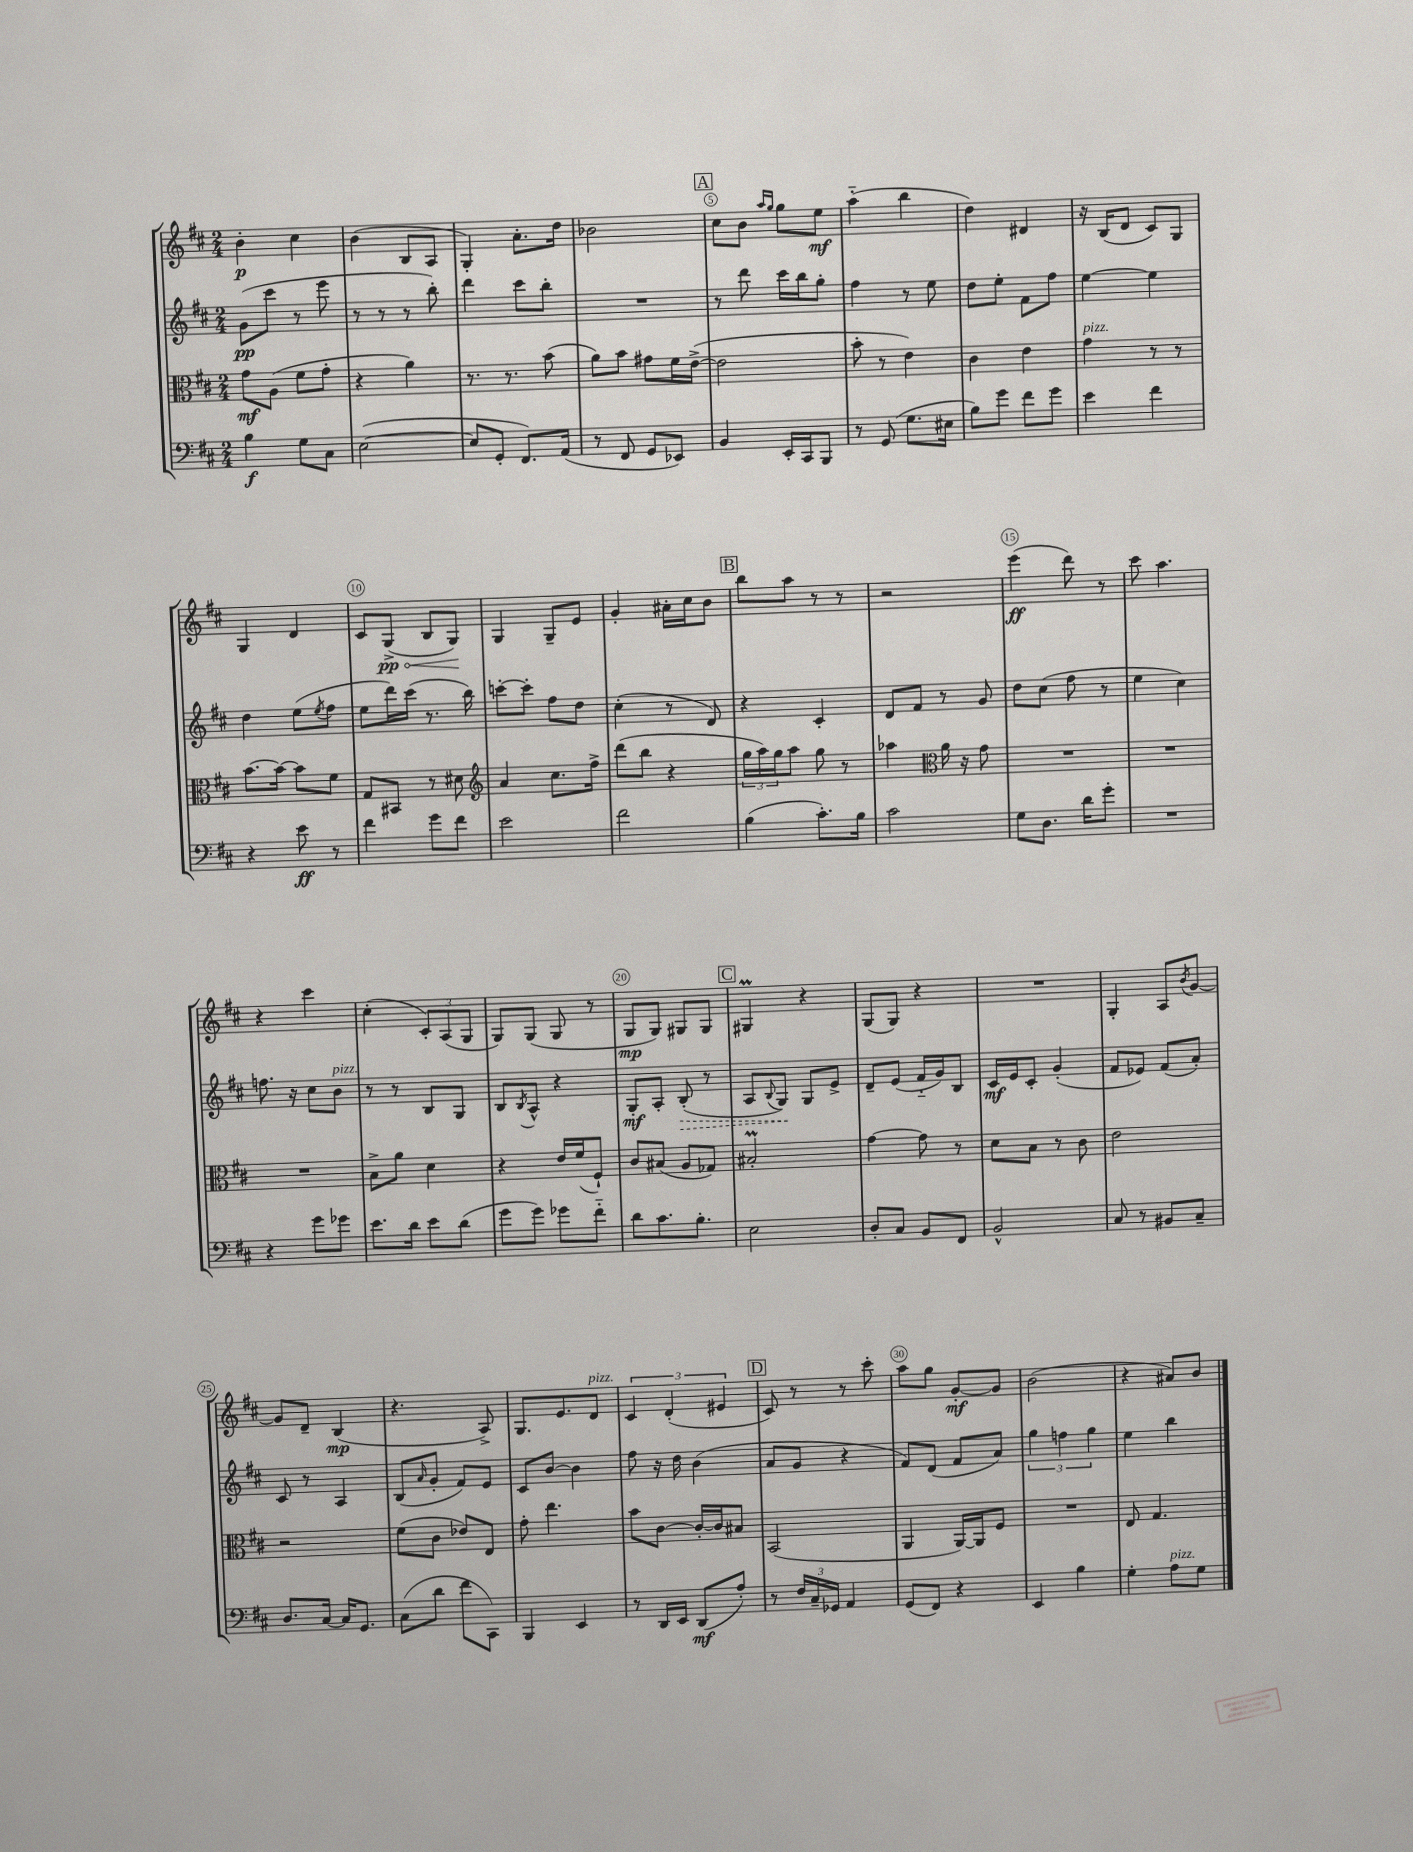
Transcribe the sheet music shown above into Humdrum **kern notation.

**kern	**dynam	**kern	**dynam	**kern	**dynam	**kern	**dynam
*part4	*part4	*part3	*part3	*part2	*part2	*part1	*part1
*staff4	*staff4	*staff3	*staff3	*staff2	*staff2	*staff1	*staff1
*clefF4	*	*clefC3	*	*clefG2	*	*clefG2	*
*k[f#c#]	*	*k[f#c#]	*	*k[f#c#]	*	*k[f#c#]	*
*M2/4	*	*M2/4	*	*M2/4	*	*M2/4	*
=1	=1	=1	=1	=1	=1	=1	=1
4B\	f	8g\L	mf	(8g\L	pp	4b'\	p
.	.	(8A\J	.	8ccc#\J	.	.	.
8G\L	.	8f#\L	.	8r	.	4cc#\	.
8C#\J	.	8g'\J	.	8eee\	.	.	.
=2	=2	=2	=2	=2	=2	=2	=2
([2E\	.	4r	.	8r	.	(4b\	.
.	.	.	.	8r	.	.	.
.	.	4a\)	.	8r	.	8B/L	.
.	.	.	.	8bb'\)	.	8A/J	.
=3	=3	=3	=3	=3	=3	=3	=3
8E/L]	.	8.r	.	4ddd\	.	4G'/)	.
8GG'/J	.	.	.	.	.	.	.
.	.	8.r	.	.	.	.	.
8.FF#/L)	.	.	.	8ccc#\L	.	8.a'\L	.
.	.	(8b\	.	8bb'\J	.	.	.
(16AA/Jk	.	.	.	.	.	16dd\Jk	.
=4	=4	=4	=4	=4	=4	=4	=4
8r	.	8a\L)	.	2r	.	2b-X\	.
8FF#/	.	8b\J	.	.	.	.	.
8GG/L	.	8g#X\L	.	.	.	.	.
8EE-X/J)	.	16f#\L	.	.	.	.	.
.	.	([16e^\JJ	.	.	.	.	.
!!LO:REH:place=s1:t=A
=5	=5	=5	=5	=5	=5	=5	=5
4BB/	.	2e\]	.	8r	.	8cc#\L	.
.	.	.	.	8ddd\	.	8b\J	.
.	.	.	.	.	.	16qqaa/LL	.
.	.	.	.	.	.	16qqgg/JJ	.
16EE'/LL	.	.	.	16ccc#\LL	.	8gg\L	.
16CC#/J	.	.	.	16bb\J	.	.	.
8BBB/J	.	.	.	8gg'\J	.	8ee\J	mf
=6	=6	=6	=6	=6	=6	=6	=6
8r	.	8b'\	.	4ff#\	.	(4aa\	.
(8GG/	.	8r	.	.	.	.	.
8.G\L	.	4e\)	.	8r	.	4bb\	.
.	.	.	.	8ee\	.	.	.
16E#X\Jk	.	.	.	.	.	.	.
=7	=7	=7	=7	=7	=7	=7	=7
8B\L)	.	4c#\	.	8dd\L	.	4dd\)	.
8g\J	.	.	.	8ee'\J	.	.	.
8f#\L	.	4e\	.	8f#\L	.	4d#X/	.
8g\J	.	.	.	8ff#\J	.	.	.
=8	=8	=8	=8	=8	=8	=8	=8
!	!	!LO:TX:a:i:t=pizz.	!	!	!	!	!
4e\	.	4g\	.	[4ee\	.	16r	.
.	.	.	.	.	.	(16B/KL	.
.	.	.	.	.	.	8d/J	.
4f#\	.	8r	.	4ee\]	.	8c#/L)	.
.	.	8r	.	.	.	8G/J	.
!!LO:LB:g=z
=9	=9	=9	=9	=9	=9	=9	=9
4r	.	[8.b\L	.	4dd\	.	4G/	.
.	.	16b\Jk_	.	.	.	.	.
8e\	ff	8b\L]	.	(8ee\L	.	4d/	.
.	.	.	.	8qee/	.	.	.
8r	.	8f#\J	.	8ff#\J	.	.	.
=10	=10	=10	=10	=10	=10	=10	=10
4f#\	.	8G/L	.	8ee\L	.	8c#/L	.
!	!	!	!	!	!	!	!LO:HP:b
.	.	8BB#X/J	.	16ddd\L)	.	(8G^/J	< pp
.	.	.	.	(16ccc#\JJ	.	.	.
8g\L	.	8r	.	8.r	.	8B/L	.
8f#\J	.	8d#X\	.	.	.	8G/J)	.
.	.	.	.	16bb\)	.	.	.
.	.	.	.	.	.	.	[
=11	=11	=11	=11	=11	=11	=11	=11
*	*	*clefG2	*	*	*	*	*
2e\	.	4a/	.	[8cccn'\L	.	4G/	.
.	.	.	.	8ccc'\J]	.	.	.
.	.	8.cc#\L	.	8ff#\L	.	8G~/L	.
.	.	.	.	8dd\J	.	8e/J	.
.	.	16ff#^\Jk	.	.	.	.	.
=12	=12	=12	=12	=12	=12	=12	=12
2f#\	.	(8ddd\L	.	(4cc#'\	.	4g'/	.
.	.	8bb\J	.	.	.	.	.
.	.	4r	.	8r	.	16a#X'\LL	.
.	.	.	.	.	.	16cc#\J	.
.	.	.	.	8d/)	.	8b\J	.
!!LO:REH:place=s1:t=B
=13	=13	=13	=13	=13	=13	=13	=13
(4B\	.	24gg\LL	.	4r	.	8bb\L	.
.	.	24aa\)	.	.	.	.	.
.	.	24gg\J	.	.	.	.	.
.	.	8aa\J	.	.	.	8aa\J	.
8.c#'\L)	.	8gg\	.	4c#'/	.	8r	.
.	.	8r	.	.	.	8r	.
16B\Jk	.	.	.	.	.	.	.
=14	=14	=14	=14	=14	=14	=14	=14
2c#\	.	4aa-X\	.	8d/L	.	2r	.
.	.	.	.	8f#/J	.	.	.
*	*	*clefC3	*	*	*	*	*
.	.	16a\	.	8r	.	.	.
.	.	16r	.	.	.	.	.
.	.	8g\	.	8g/	.	.	.
=15	=15	=15	=15	=15	=15	=15	=15
8G\L	.	2r	.	8dd\L	.	(4eee\	ff
8.D\J	.	.	.	(8cc#\J	.	.	.
.	.	.	.	8ff#\	.	8ddd\)	.
16d\KL	.	.	.	.	.	.	.
8g'\J	.	.	.	8r	.	8r	.
=16	=16	=16	=16	=16	=16	=16	=16
2r	.	2r	.	4ee\	.	8ccc#\	.
.	.	.	.	.	.	4.aa\	.
.	.	.	.	4cc#\)	.	.	.
!!LO:LB:g=z
=17	=17	=17	=17	=17	=17	=17	=17
4r	.	2r	.	8.ffn\	.	4r	.
.	.	.	.	16r	.	.	.
8g\L	.	.	.	8cc#\L	.	4ccc#\	.
!	!	!	!	!LO:TX:a:i:t=pizz.	!	!	!
8g-X\J	.	.	.	8b\J	.	.	.
=18	=18	=18	=18	=18	=18	=18	=18
8.e\L	.	8B^\L	.	8r	.	(4cc#'\	.
.	.	8a\J	.	8r	.	.	.
16d\Jk	.	.	.	.	.	.	.
8e\L	.	4d\	.	8B/L	.	12c#'/L)	.
.	.	.	.	.	.	(12A/	.
(8d\J	.	.	.	8G/J	.	.	.
.	.	.	.	.	.	12G/J	.
=19	=19	=19	=19	=19	=19	=19	=19
8g\L	.	4r	.	8B/L	.	8G/L)	.
.	.	.	.	8qB/	.	.	.
8g\J)	.	.	.	8A^^/J	.	(8G/J	.
8g-X\L	.	16e/LL	.	4r	.	8G/	.
.	.	(16f#/J	.	.	.	.	.
8f#\J	.	8F#`/J)	.	.	.	8r	.
=20	=20	=20	=20	=20	=20	=20	=20
8d\L	.	8c#/L	.	8G'/L	mf	8G/L	mp
8.c#\	.	(8B#X/J	.	8A'/J	.	8G/J)	.
!	!	!	!	!	!LO:HP:b	!	!
.	.	8A/L	.	(8B'/	>	8G#X/L	.
8.B'\J	.	.	.	.	.	.	.
.	.	8G-X/J)	.	8r	.	8G#/J	.
!!LO:REH:place=s1:t=C
=21	=21	=21	=21	=21	=21	=21	=21
2E\	.	2B#Xm'/	.	8A/L	.	4G#Xm/	.
.	.	.	.	8qqB/	.	.	.
.	.	.	.	8G/J)	.	.	.
.	.	.	.	8G/L	]	4r	.
.	.	.	.	8e^/J	.	.	.
=22	=22	=22	=22	=22	=22	=22	=22
8D'/L	.	[4g\	.	8d~/L	.	(8G/L	.
8C#/J	.	.	.	(8e/J	.	8G/J)	.
8BB/L	.	8g\]	.	16f#/LL	.	4r	.
.	.	.	.	16g/J)	.	.	.
8FF#/J	.	8r	.	8B/J	.	.	.
=23	=23	=23	=23	=23	=23	=23	=23
2BB^^/	.	8d\L	.	16c#/LL	mf	2r	.
.	.	.	.	16e/J	.	.	.
.	.	8B\J	.	8c#'/J	.	.	.
.	.	8r	.	(4g'/	.	.	.
.	.	8c#\	.	.	.	.	.
=24	=24	=24	=24	=24	=24	=24	=24
8C#/	.	2e\	.	8f#/L	.	4G'/	.
8r	.	.	.	8e-X/J)	.	.	.
8BB#X/L	.	.	.	(8f#/L	.	8A/L	.
.	.	.	.	.	.	8qb/	.
8C#~/J	.	.	.	8a'/J)	.	[8g/J	.
!!LO:LB:g=z
=25	=25	=25	=25	=25	=25	=25	=25
8.D/L	.	2r	.	8c#/	.	8g/L]	.
.	.	.	.	8r	.	8d~/J	.
[16C#/Jk	.	.	.	.	.	.	.
16C#/KL]	.	.	.	4A/	.	(4B/	mp
8.GG/J	.	.	.	.	.	.	.
=26	=26	=26	=26	=26	=26	=26	=26
(8C#\L	.	(8f#\L	.	(8B/L	.	4.r	.
.	.	.	.	16qqa/	.	.	.
8d\J	.	8c#\J	.	8g'/J	.	.	.
8f#\L	.	8e-X/L)	.	8f#/L)	.	.	.
8CC#\J)	.	8E/J	.	8e/J	.	8A^/)	.
=27	=27	=27	=27	=27	=27	=27	=27
4BBB/	.	8g'\	.	8c#/L	.	8.G/L	.
.	.	4.ee\	.	[8b/J	.	.	.
.	.	.	.	.	.	8.e/	.
4EE/	.	.	.	4b\]	.	.	.
!	!	!	!	!	!	!LO:TX:a:i:t=pizz.	!
.	.	.	.	.	.	8d/J	.
=28	=28	=28	=28	=28	=28	=28	=28
8r	.	8b\L	.	8ff#\	.	6c#/	.
16DD/LL	.	[8c#\J	.	16r	.	.	.
.	.	.	.	.	.	(6d'/	.
16EE/JJ	.	.	.	16dd\	.	.	.
(8DD/L	mf	16c#'/LL_	.	(4b\	.	.	.
.	.	16c#/J]	.	.	.	.	.
.	.	.	.	.	.	6e#X/	.
8A'/J)	.	8B#X/J	.	.	.	.	.
!!LO:REH:place=s1:t=D
=29	=29	=29	=29	=29	=29	=29	=29
8r	.	(2BB/	.	8a/L	.	8c#/)	.
24F#/LL	.	.	.	8g/J	.	8r	.
24C#~/	.	.	.	.	.	.	.
24GG-X/JJ	.	.	.	.	.	.	.
4AA/	.	.	.	4r	.	8r	.
.	.	.	.	.	.	8ccc#'\	.
=30	=30	=30	=30	=30	=30	=30	=30
(8GG/L	.	4AA/	.	8f#/L)	.	8aa\L	.
8FF#/J)	.	.	.	(8d/J	.	8gg\J	.
4r	.	[16AA/LL)	.	8f#/L	.	[8g'/L	mf
.	.	16AA/J]	.	.	.	.	.
.	.	8F#/J	.	8a/J)	.	8g/J]	.
=31	=31	=31	=31	=31	=31	=31	=31
4EE/	.	2r	.	6gg\	.	(2b\	.
.	.	.	.	6ffn\	.	.	.
4B\	.	.	.	.	.	.	.
.	.	.	.	6gg\	.	.	.
=32	=32	=32	=32	=32	=32	=32	=32
4G'\	.	8E/	.	4ee\	.	4r	.
.	.	4.G/	.	.	.	.	.
!LO:TX:a:i:t=pizz.	!	!	!	!	!	!	!
8A\L	.	.	.	4bb\	.	8a#X/L)	.
8G\J	.	.	.	.	.	8b/J	.
==	==	==	==	==	==	==	==
*-	*-	*-	*-	*-	*-	*-	*-
